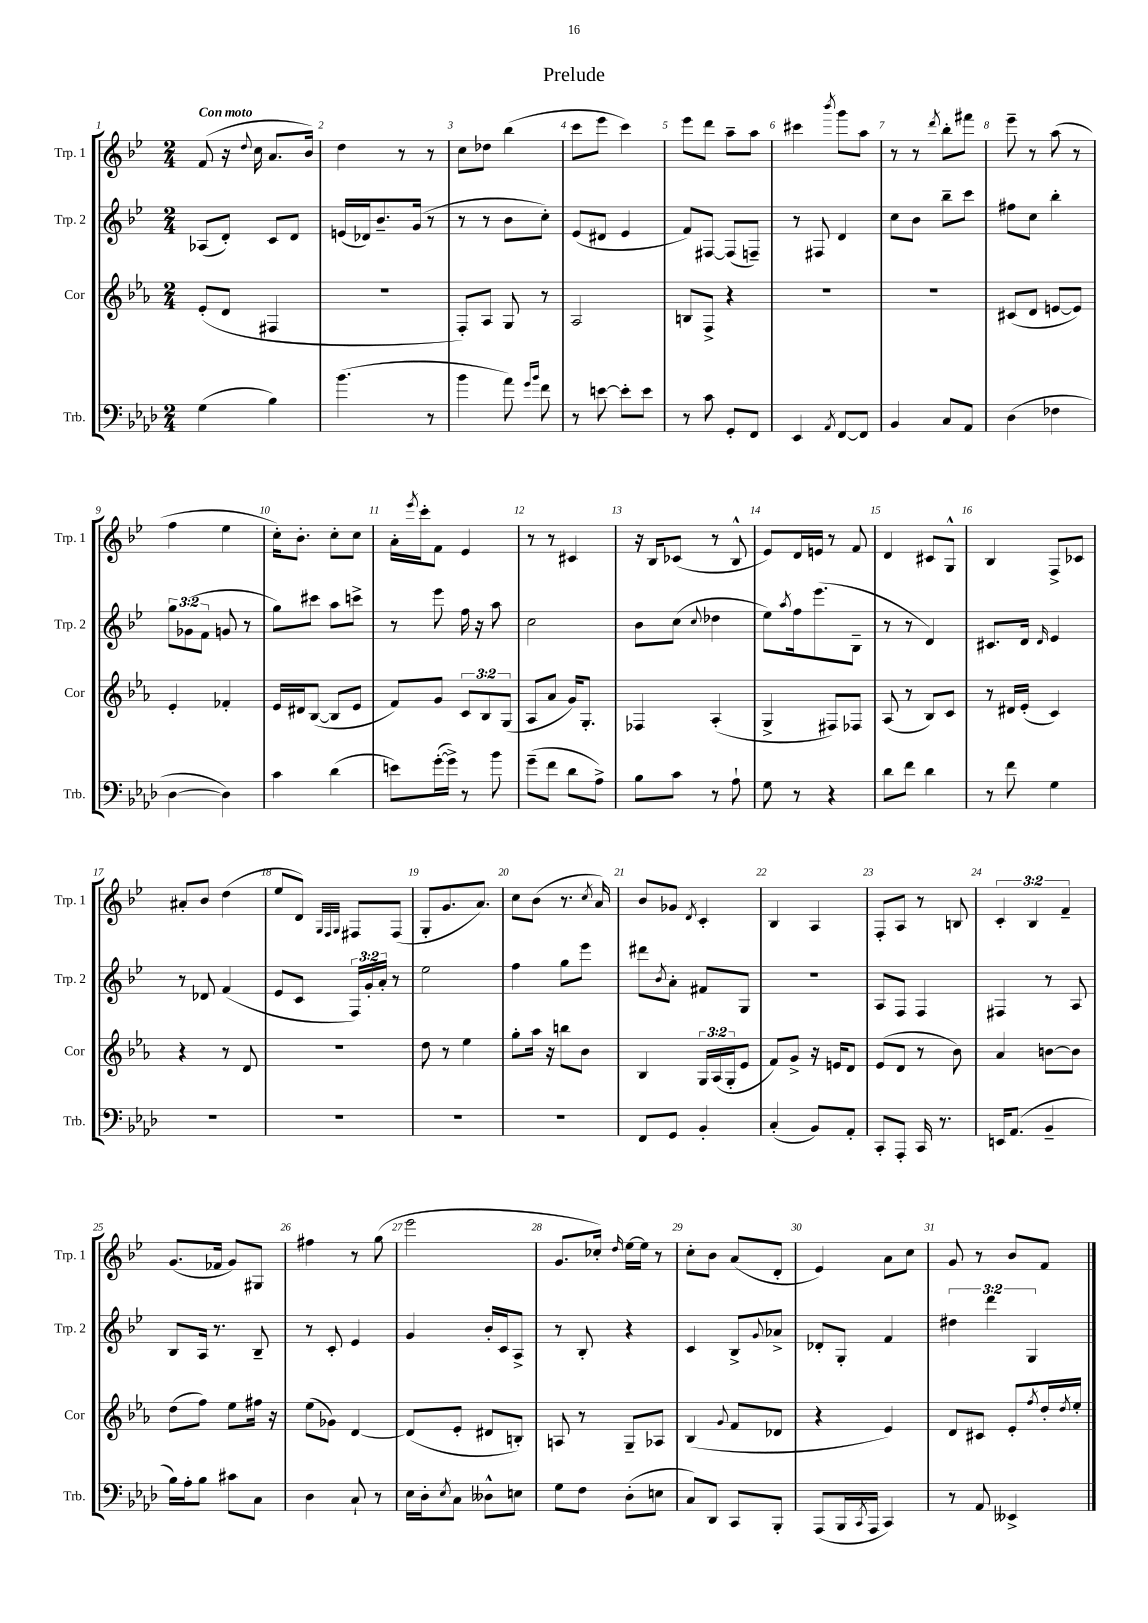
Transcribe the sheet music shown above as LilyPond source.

\header { title = "Prelude" }
<<
\new StaffGroup <<
\new Staff = "s0" \with { instrumentName = "Trp. 1" shortInstrumentName = "Trp. 1" } {
    \clef treble \key bes \major \numericTimeSignature \time 2/4 \override Staff.TupletNumber.text = #tuplet-number::calc-fraction-text \tempo "Con moto"
    f'8( r16 \appoggiatura { d''8 } c''16 a'8. bes'16) |
    d''4 r8 r8 |
    c''8 des''8 bes''4( |
    c'''8 ees'''8 c'''4) |
    ees'''8 d'''8 a''8-- a''8 |
    cis'''4 \acciaccatura { bes'''8 } g'''8 a''8 |
    r8 r8 \acciaccatura { d'''8 } bes''8-. fis'''8 |
    ees'''8-- r8 a''8( r8 |
    f''4 ees''4 |
    c''16-.) bes'8.-. c''8-. c''8 |
    a'16-. \acciaccatura { ees'''8 } c'''16-. f'8 ees'4 |
    r8 r8 cis'4 |
    r16 bes16 ces'8( r8 bes8-^ |
    ees'8) d'16 e'16 r8 f'8 |
    d'4 cis'8 g8-^ |
    bes4 f8-> ces'8 |
    ais'8-. bes'8 d''4( |
    ees''8 d'8) \grace { g32 f32 g32 } fis8 fis8( |
    g8-. g'8. a'8.) |
    c''8 bes'8( r8. \acciaccatura { c''8 } a'16) |
    bes'8 ges'8 \acciaccatura { d'8 } c'4-. |
    bes4 a4 |
    f8-. a8 r8 b8 |
    \tuplet 3/2 { c'4-. bes4 f'4-- } |
    g'8.( fes'16 g'8) gis8 |
    fis''4 r8 g''8( |
    ees'''2 |
    g'8. ces''16-.) \grace { d''16 } ees''16~ ees''16 r8 |
    c''8-. bes'8 a'8( d'8-. |
    ees'4) a'8 c''8 |
    g'8 r8 bes'8 f'8 \bar "|." |
}
\new Staff = "s1" \with { instrumentName = "Trp. 2" shortInstrumentName = "Trp. 2" } {
    \clef treble \key bes \major \numericTimeSignature \time 2/4 \override Staff.TupletNumber.text = #tuplet-number::calc-fraction-text
    aes8( d'8-.) c'8 d'8 |
    e'16( des'16) bes'8.-- g'16( r8 |
    r8 r8 bes'8 c''8-.) |
    ees'8( dis'8 ees'4 |
    f'8) fis8~ fis8( f8--) |
    r8 fis8 d'4 |
    c''8 bes'8 bes''8-- c'''8 |
    fis''8 c''8 bes''4-. |
    \tuplet 3/2 { g''8 ges'8( f'8 } g'8 r8 |
    g''8) cis'''8 a''8 c'''8-> |
    r8 ees'''8 f''16 r16 a''8 |
    c''2 |
    bes'8 c''8( \appoggiatura { c''8 } des''4 |
    ees''8) \acciaccatura { a''8 } f''16 ees'''8.( bes8-- |
    r8 r8 d'4) |
    cis'8. d'16 \grace { d'16 } ees'4 |
    r8 des'8 f'4( |
    ees'8 c'8 \tuplet 3/2 { f16) g'16-. a'16-. } r8 |
    ees''2 |
    f''4 g''8 ees'''8 |
    dis'''8 \acciaccatura { bes'8 } a'8-. fis'8 g8 |
    R2 |
    a8 f8 f4 |
    fis4 r8 a8 |
    bes8 a16 r8. bes8-- |
    r8 c'8-. ees'4 |
    g'4 bes'16-. c'16 a8-> |
    r8 bes8-. r4 |
    c'4 bes8-> \appoggiatura { g'8 } aes'8-> |
    des'8-. g8-. f'4 |
    \tuplet 3/2 { dis''4 d'''4 g4 } \bar "|." |
}
\new Staff = "s2" \with { instrumentName = "Cor" shortInstrumentName = "Cor" } {
    \clef treble \key ees \major \numericTimeSignature \time 2/4 \override Staff.TupletNumber.text = #tuplet-number::calc-fraction-text
    ees'8-.( d'8 fis4 |
    r2 |
    f8-.) aes8 g8 r8 |
    aes2 |
    b8 f8-> r4 |
    R2 |
    R2 |
    cis'8( d'8 e'8~ e'8) |
    ees'4-. fes'4-. |
    ees'16 dis'16 bes8~( bes8 ees'8 |
    f'8) g'8 \tuplet 3/2 { c'8 bes8 g8( } |
    aes8 aes'8 g'16) g8.-. |
    fes4 aes4-.( |
    g4-> fis8) fes8 |
    aes8( r8 bes8) c'8 |
    r8 dis'16 ees'16-.( c'4) |
    r4 r8 d'8 |
    R2 |
    d''8 r8 ees''4 |
    g''8-. aes''16 r16 b''8 bes'8 |
    bes4 \tuplet 3/2 { g16 aes16( g16-. } ees'8 |
    f'8) g'8-> r16 e'16 d'8 |
    ees'8( d'8 r8 bes'8) |
    aes'4 b'8~ b'8 |
    d''8( f''8) ees''8 fis''16 r16 |
    ees''8( ges'8) d'4~ |
    d'8( ees'8-. dis'8 b8-.) |
    a8 r8 g8-- aes8 |
    bes4( \appoggiatura { g'8 } f'8 des'8 |
    r4 ees'4) |
    d'8 cis'8 ees'8-. \acciaccatura { f''8 } d''16-. \acciaccatura { d''8 } ees''16-. \bar "|." |
}
\new Staff = "s3" \with { instrumentName = "Trb." shortInstrumentName = "Trb." } {
    \clef bass \key aes \major \numericTimeSignature \time 2/4
    g4( bes4) |
    bes'4.( r8 |
    bes'4 aes'8) \grace { g'16 bes'16 } f'8 |
    r8 e'8~ e'8-. e'8 |
    r8 c'8 g,8-. f,8 |
    ees,4 \acciaccatura { aes,8 } f,8~ f,8 |
    bes,4 c8 aes,8 |
    des4( fes4 |
    des4~ des4) |
    c'4 des'4( |
    e'8) g'16~-.( g'16->) r8 bes'8 |
    g'8--( f'8 des'8 aes8->) |
    bes8 c'8 r8 aes8-! |
    g8 r8 r4 |
    des'8 f'8 des'4 |
    r8 f'8 g4 |
    R2 |
    R2 |
    R2 |
    R2 |
    f,8 g,8 bes,4-. |
    c4-.( bes,8) aes,8-. |
    c,8-. aes,,8-. c,16 r8. |
    e,16 aes,8.( bes,4-- |
    bes16) aes16-. bes8 cis'8 c8 |
    des4 c8-! r8 |
    ees16 des16-. \acciaccatura { ees8 } c8 deses8-^ e8 |
    g8 f8 des8-.( e8 |
    c8) des,8 c,8 bes,,8-. |
    aes,,8( bes,,16 \acciaccatura { c,8 } aes,,16 c,4) |
    r8 aes,8 eeses,4-> \bar "|." |
}
>>
>>
\layout { \context { \Score \override BarNumber.break-visibility = ##(#f #t #t) barNumberVisibility = #all-bar-numbers-visible } }
